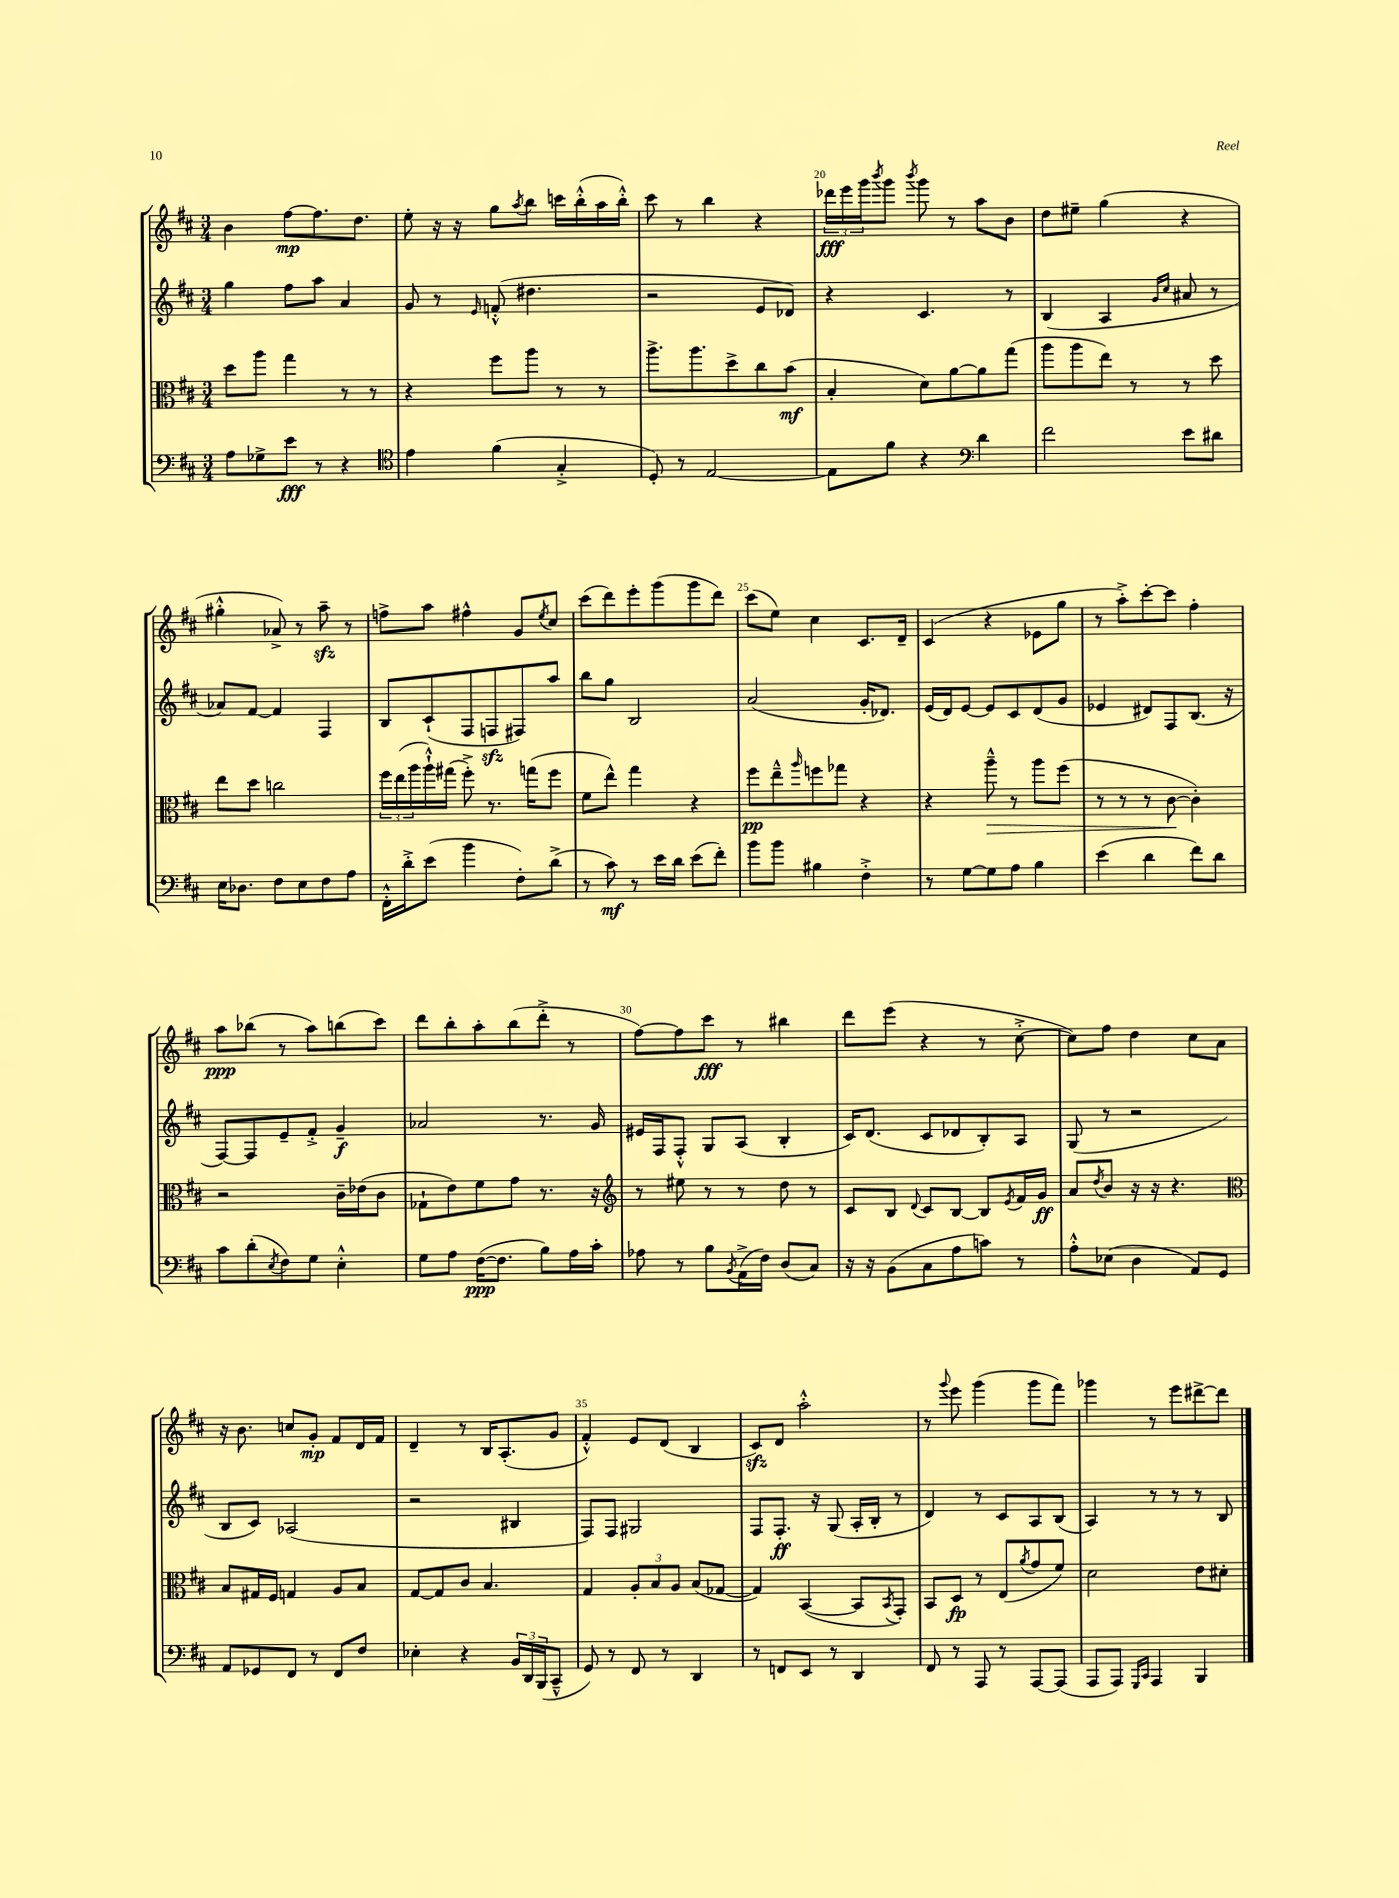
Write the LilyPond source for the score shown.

<<
\new StaffGroup <<
\new Staff = "s0" {
    \clef treble \key d \major \numericTimeSignature \time 3/4
    b'4 fis''8~\mp fis''8. d''8. |
    e''8-. r16 r16 g''8 \acciaccatura { a''8 } b''8 c'''16 b''16-.-^( a''16 b''16-.-^) |
    cis'''8 r8 b''4 r4 |
    \tuplet 3/2 { des'''16\fff e'''16 g'''16 } \acciaccatura { b'''8 } g'''8 \acciaccatura { b'''8 } g'''8 r8 a''8 b'8 |
    d''8 eis''8-- g''4( r4 |
    gis''4-.-^ aes'8->) r8 a''8--\sfz r8 |
    f''8-> a''8 fis''4-^ g'8 \acciaccatura { e''8 } cis''8 |
    cis'''8( d'''8) e'''8-. g'''8( g'''8 d'''8) |
    cis'''8( e''8) cis''4 cis'8. d'16-- |
    cis'4( r4 ees'8 g''8 |
    r8 a''8-.->) cis'''8~-. cis'''8 fis''4-. |
    a''8\ppp bes''8( r8 a''8) b''8( cis'''8) |
    d'''8 b''8-. a''8-. b''8( d'''8-.-> r8 |
    fis''8~) fis''8 cis'''8\fff r8 bis''4 |
    d'''8 e'''8( r4 r8 cis''8~-.-> |
    cis''8) fis''8 d''4 cis''8 a'8 |
    r16 b'8. c''8 g'8-.\mp fis'8 d'16 fis'16 |
    d'4-- r8 b16 a8.-.( g'8 |
    fis'4-.-^) e'8 d'8( b4 |
    cis'8\sfz) d'8 a''2-.-^ |
    r8 \appoggiatura { g'''8 } e'''8 g'''4( g'''8 fis'''8) |
    ges'''4 r8 e'''8 dis'''8~-> dis'''8 \bar "|." |
}
\new Staff = "s1" {
    \clef treble \key d \major \numericTimeSignature \time 3/4
    g''4 fis''8 a''8 a'4 |
    g'8 r8 \grace { e'16 } f'8-.-^( dis''4. |
    r2 e'8 des'8) |
    r4 cis'4. r8 |
    b4( a4 \grace { g'16 cis''16 } ais'8 r8 |
    aes'8) fis'8~ fis'4 fis4 |
    b8 cis'8-!( fis8 f8\sfz fis8) a''8 |
    b''8 g''8 b2 |
    a'2( g'16-. des'8.) |
    e'16( d'16) e'8~ e'8 cis'8 d'8( g'8 |
    ees'4 dis'8) fis8 b8.( r16 |
    fis8~) fis8 e'8-- fis'8-.-> g'4--\f |
    aes'2 r8. g'16 |
    eis'16 fis16 fis8-.-^ g8 a8( b4-. |
    cis'16) d'8.( cis'8 des'8 b8-.) a8 |
    g8( r8 r2 |
    b8 cis'8) aes2( |
    r2 bis4 |
    fis8) fis8 gis2 |
    fis8 fis8.-.\ff r16 g8( a16-. b16-. r8 |
    d'4) r8 cis'8 a8 b8( |
    a4) r8 r8 r8 b8 \bar "|." |
}
\new Staff = "s2" {
    \clef alto \key d \major \numericTimeSignature \time 3/4
    d''8 a''8 g''4 r8 r8 |
    r4 fis''8 a''8 r8 r8 |
    a''8.-> a''8. d''8-> cis''8 b'8\mf( |
    b4-. d'8) a'8~ a'8 g''8( |
    a''8 a''8 e''8) r8 r8 d''8 |
    e''8 d''8 c''2 |
    \tuplet 3/2 { fis''16 e''16( a''16 } a''16-!-^) gis''16( fis''8-.->) r8. g''16( fis''8 |
    fis'8 e''8-^) g''4 r4 |
    fis''8\pp e''8---^ \grace { a''16 } f''8 ges''8 r4 |
    r4 a''8---^\> r8 a''8 fis''8( |
    r8 r8 r8 cis'8~\! cis'4-.) |
    r2 cis'16-- ees'16( cis'8 |
    ges8-! e'8) fis'8 g'8 r8. r16 |
    \clef treble r8 eis''8 r8 r8 d''8 r8 |
    cis'8 b8 \appoggiatura { d'8 } cis'8 b8~ b8 \acciaccatura { e'8 } fis'16 g'16\ff |
    a'8 \acciaccatura { d''8 } b'8 r16 r16 r4. |
    \clef alto b8 gis16 fis16 g4 a8 b8 |
    g8~ g8 cis'8 b4. |
    g4 \tuplet 3/2 { a8-. b8 a8 } b8( ges8~ |
    ges4) b,4~( b,8 \acciaccatura { b,8 } g,8-.) |
    b,8 d8\fp r8 e8( \acciaccatura { a'8 } g'8 fis'8) |
    d'2 e'8 dis'8-. \bar "|." |
}
\new Staff = "s3" {
    \clef bass \key d \major \numericTimeSignature \time 3/4
    a8 ges8-> e'8\fff r8 r4 |
    \clef tenor e'4 fis'4( g4-.-> |
    d8-.) r8 e2~ |
    e8 fis'8 r4 \clef bass d'4 |
    fis'2 e'8 dis'8 |
    e16 des8. fis8 e8 fis8 a8 |
    fis,16-.-^ d'16-.-> e'8( b'4 fis8-.) d'8->( |
    r8 cis'8\mf) r8 e'16 d'16 e'8( fis'8-.) |
    b'8 b'8 bis4 fis4-.-> |
    r8 g8~ g8 a8 b4 |
    e'4( d'4 fis'8) d'8 |
    cis'8 d'8-.( \acciaccatura { e8 } fis8) g8 e4-.-^ |
    g8 a8 fis16~\ppp( fis8. b8) a16 cis'16-. |
    aes8 r8 b8 \acciaccatura { b,8 } a,16->( fis16) d8( cis8) |
    r16 r16 b,8( cis8 a8 c'8) r8 |
    a8-.-^ ees8( d4 a,8) g,8 |
    a,8 ges,8 fis,8 r8 fis,8 fis8 |
    ees4-. r4 \tuplet 3/2 { b,16 d,16 b,,16( } cis,8---^ |
    g,8) r8 fis,8 r8 d,4 |
    r8 f,8 e,8 r8 d,4 |
    fis,8 r8 a,,8 r8 a,,8~ a,,8( |
    a,,8 a,,8) \grace { g,,16 cis,16 } a,,4 b,,4 \bar "|." |
}
>>
>>
\layout { \context { \Score currentBarNumber = #17 \override BarNumber.break-visibility = ##(#f #t #t) barNumberVisibility = #(every-nth-bar-number-visible 5) } }
